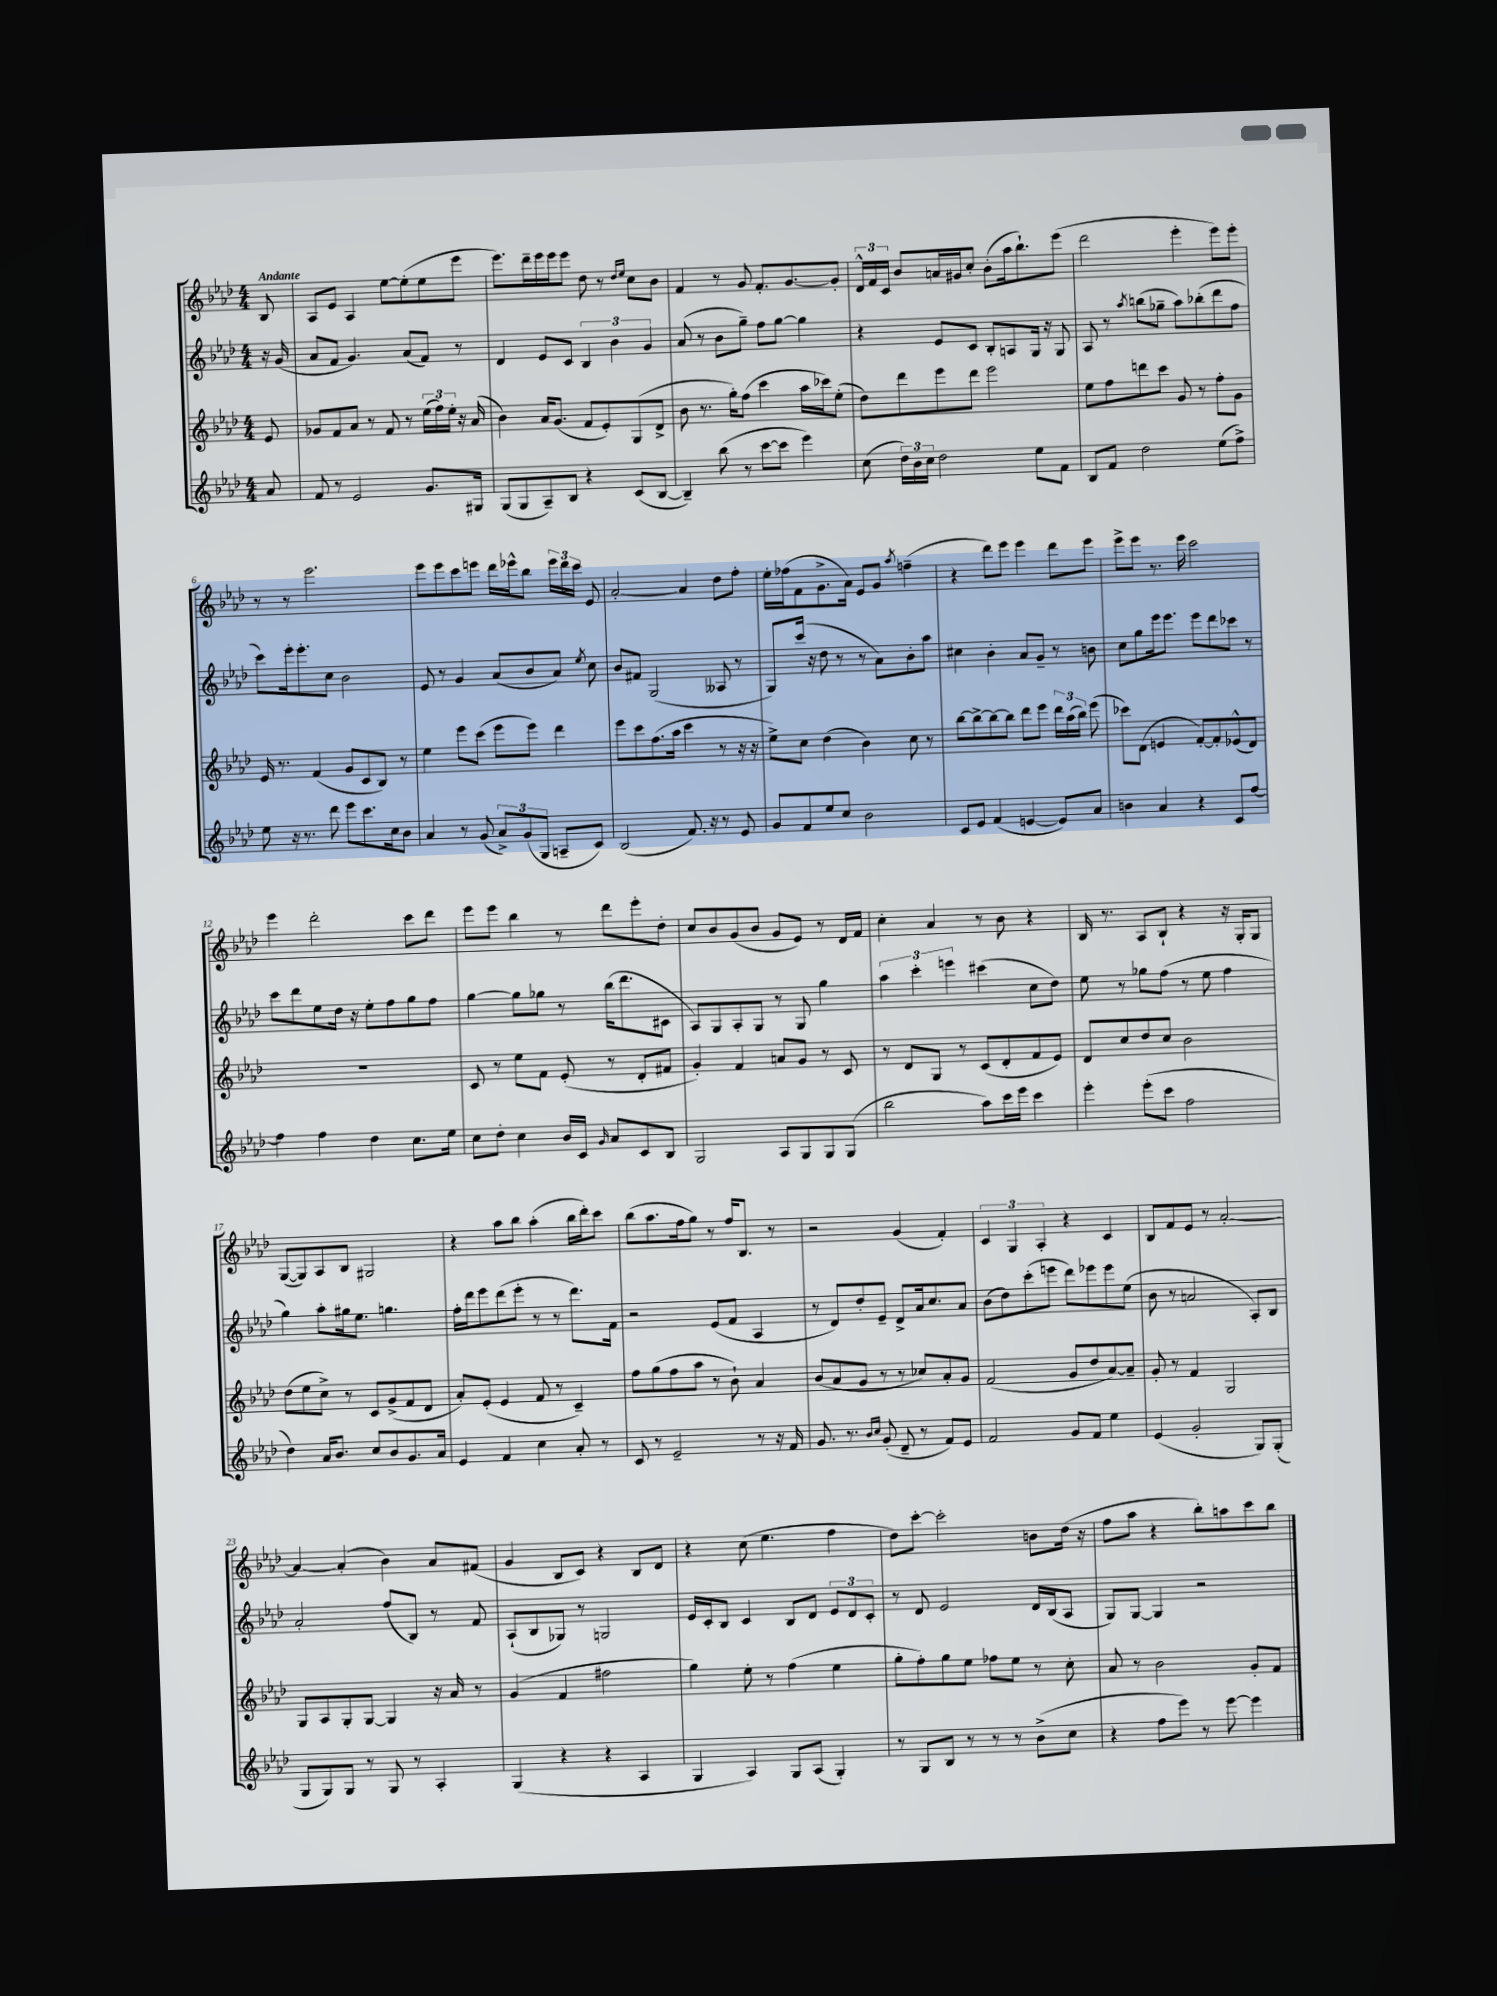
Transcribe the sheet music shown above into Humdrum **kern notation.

**kern	**kern	**kern	**kern
*staff4	*staff3	*staff2	*staff1
*clefG2	*clefG2	*clefG2	*clefG2
*k[b-e-a-d-]	*k[b-e-a-d-]	*k[b-e-a-d-]	*k[b-e-a-d-]
*M4/4	*M4/4	*M4/4	*M4/4
8a-	8e-	16r	8B-
.	.	(16g	.
=	=	=	=
8f	8g-	8a-	8A-
8r	8f	8f	8e-
2e-	8a-	4.g)	4A-
.	8r	.	.
.	8f	.	[8ee-
.	8r	(8a-	(8ee-']
8.g	(24ee-	8f)	8ee-
.	24ff)	.	.
.	24ee-'	.	.
.	16r	8r	8eee-
16G#	(16a-	.	.
=	=	=	=
(8G	4b-)	4d-	8.eee-)
8G	.	.	.
.	.	.	16ddd-~
8A-~)	16a-	8e-	16eee-
.	(8.g	.	16eee-
8B-	.	8c	8eee-
4r	8f	6B-	8dd-
.	8e-')	.	8r
.	.	6b-	.
.	.	.	16qqdd-
.	.	.	16qqee-
(8c	(8G	.	8cc
.	.	6g	.
[8B-	8d-^	.	8b-
=	=	=	=
4B-~])	8b-	(8a-	4f
.	8.r	8r	.
(8bb-	.	8b-	8r
.	16gg')	.	.
8r	(8ff	8gg~)	8g
[8ccc	4ccc	8ff	8.f'
8ccc]	.	[8gg	.
.	.	.	[8.g
4eee-)	16aa-	4gg]	.
.	16ccc-)	.	.
.	(8ee-'	.	8g']
=	=	=	=
(8cc	8dd-)	4r	24d-^^
.	.	.	24f
.	.	.	24c
24dd-)	8ddd-	.	8b-
24b-	.	.	.
24cc	.	.	.
2dd-	8eee-	8e-	16a
.	.	.	16g#
.	8ddd-	8c	8cc'
.	2eee-	8B-'	(8b-'
.	.	8A	16aa-
.	.	.	8.bb-`)
8ee-	.	16G	.
.	.	16r	.
8f	.	8G	(8eee-
=	=	=	=
8B-	8ee-	8A-	2ddd-
8f	8ff	8r	.
.	.	8qaa-	.
2dd-	8ddd	(8bb	.
.	8ccc	8gg-~	.
.	8g	8aa-)	4eee-'
.	8r	(8bb-'	.
(8ee-	8ff'	8ddd-	8eee-)
8ff^)	8g	8ff	8eee-'
=	=	=	=
8ee-	16e-	8ccc)	8r
.	8.r	.	.
16r	.	16eee-'	8r
8.r	.	8.eee-'	.
.	(4f	.	2.eee-
8ddd-	.	8cc	.
8eee-	8g	2b-	.
8.ccc	8c	.	.
.	8B-)	.	.
16cc	.	.	.
8b-	8r	.	.
=	=	=	=
4a-	4ee-	8e-	8eee-
.	.	8r	8eee-
8r	8eee-	4g	8ccc
(8g	(8ccc	.	8eee
12a-^)	8eee-	(8a-	16ddd-
.	.	.	16eee-^^
(12g	.	.	.
.	8eee-)	8b-	8bb-
12G	.	.	.
8A~	4ddd-	8a-)	24eee-
.	.	.	24ddd-
.	.	.	24ccc
.	.	8qee-	.
8c)	.	8cc	8e-
=	=	=	=
(2B-	8eee-	8b-	[2a-'
.	8ccc	8f#	.
.	(8.ff	(2G	.
.	16aa-	.	.
8.f)	4ccc	.	4a-]
16r	.	.	.
8r	8r	8A--	8dd-
8e-	16r	8r	8ff'
.	16r	.	.
=	=	=	=
8g	8ee-^)	8G)	16ee-'
.	.	.	(16ff-
8f	8cc	(16ccc	8f
.	.	16r	.
8ee-	(4dd-	8dd-	8.g^
8cc	.	8r	.
.	.	.	16a-)
2b-	4b-)	8r	8e-
.	.	8a-)	8g
.	.	.	8qaa-
.	8cc	8b-'	(4ff~
.	8r	8aa-	.
=	=	=	=
8c	[8bb-	4cc#	4r
8e-	8bb-^_	.	.
(4f	8bb-_	4b-'	8ddd-)
.	8bb-]	.	8eee-
[4e	8ddd-	8a-	4eee-
.	8eee-	8g~	.
8e])	24ddd-	8r	8ddd-
.	(24aa-	.	.
.	24bb-)	.	.
8a-	(8eee-	8b	8eee-
=	=	=	=
4b	8ccc-)	8cc	8eee-^
.	(8d-	8gg	8eee-
4a-	4e	16eee-	8.r
.	.	8.eee-	.
.	.	.	16eee-
4r	[8f')	8eee-	2ccc
.	8f']	8ddd-	.
8c	(8e-^^	8ccc-	.
[8ff	8d-)	8r	.
=	=	=	=
4ff]	1r	8ccc	4eee-
.	.	8ddd-	.
4ff	.	8ee-	2ddd-'
.	.	16dd-	.
.	.	16r	.
4dd-	.	8ee-'	.
.	.	8ff	.
8.cc	.	8gg	8ccc
.	.	8ff	8ddd-
16ee-	.	.	.
=	=	=	=
8cc	8c	[4gg	8eee-
8dd-'	8r	.	8eee-
4cc	8ee-	8gg]	4bb-
.	8f	8gg-	.
16b-	(8e-'	8r	8r
16c	.	.	.
16qqg	.	.	.
8a-	8r	(16bb-	8ddd-
.	.	8.ddd-	.
8c	8d-'	.	8eee-'
8B-	8f#	8c#	8dd-'
=	=	=	=
2G	4g')	8A-)	8cc
.	.	8G	8b-
.	4f	8A-'	(8g
.	.	8G	8b-
8A-	8a	8r	8g
8G	8g	8G	8e-)
8G	8r	4gg	8r
(8G	8c	.	16d-
.	.	.	16f
=	=	=	=
2bb-	8r	6aa-	4cc'
.	8d-	.	.
.	.	6ccc'	.
.	8G	.	4a-
.	.	6eee	.
.	8r	.	.
8aa-)	(8c	(4ccc#	8r
16ccc	8d-'	.	8b-
16eee-	.	.	.
4ccc	8f	8cc	4r
.	8e-)	8dd-)	.
=	=	=	=
4eee-'	8d-	8ee-	16B-
.	.	.	8.r
.	8cc	8r	.
(8eee-'	8dd-	8gg-	8A-
8ccc	8cc	(8ff	8B-`
2ff	2b-	8r	4r
.	.	8ee-	.
.	.	4ff	16r
.	.	.	16G'
.	.	.	8G
=	=	=	=
4dd-)	(8dd-	4gg)	([8G
.	8ee-	.	8G])
16a-	8cc^)	8aa-'	8A-
8.b-	.	.	.
.	8r	16gg#	8B-
.	.	8.ee-	.
8cc	8c	.	2G#
8b-	(8g^	4.gg	.
8.g	8f	.	.
.	8d-	.	.
16a-	.	.	.
=	=	=	=
4e-	8a-')	16ff'	4r
.	.	16ddd-	.
.	(8e-'	8eee-	.
4f	4e-	(8ddd-	8aa-
.	.	8eee-'	8bb-
4cc	8f	8r	(4aa-'
.	8r	8r	.
8a-'	4c~)	8.ddd-)	16bb-
.	.	.	16ddd-')
8r	.	.	8ccc
.	.	16f	.
=	=	=	=
8c	8ff	2r	(8bb-
8r	(8gg	.	8.aa-
2e-~	8ff	.	.
.	.	.	16ff
.	8aa-	.	8gg)
.	8r	(8e-	8r
.	8b-`)	8f	16ff
.	.	.	8.B-
8r	4a-	4A-	.
16r	.	.	8r
16f	.	.	.
=	=	=	=
8.g	(8b-	8r	2r
.	8a-	8d-)	.
8.r	.	.	.
.	8g	8dd-'	.
16qqb-	.	.	.
16qqcc	.	.	.
(8g'	8r	8e-~	.
8d-~	8r	8d-^	(4g
8r	8cc-)	16a-	.
.	.	8.cc	.
8f)	8a-'	.	4f')
8e-	8g	8a-	.
=	=	=	=
2f	(2f	(8b-	6c
.	.	8dd-)	.
.	.	.	6G
.	.	(8ccc'	.
.	.	.	6A-'
.	.	8eee	.
8g	8g	8ddd-)	4r
8f	8dd-	8eee-	.
4ee-	[8a-)	8eee-	4c
.	8a-~]	(8ee-	.
=	=	=	=
(4e-	8g'	8b-	8B-
.	8r	8r	8f
2g'	4f	2a	8e-
.	.	.	8r
.	2G	.	[2a-'
8G)	.	8A-')	.
(8G'	.	8B-	.
=	=	=	=
8G	8G	2a-'	4a-_
8G)	8A-	.	.
8G	8G'	.	(4a-']
8r	[8G	.	.
8G	4G]	(8ff	4b-)
8r	.	8B-)	.
4A-'	16r	8r	8a-
.	16a-	.	.
.	8r	8f	(8f#
=	=	=	=
(4G	(4g	(8A-`	4g
.	.	8B-	.
4r	4f	8G-)	8B-
.	.	8r	8c)
4r	2ff#	2G	4r
4A-	.	.	8B-
.	.	.	8d-
=	=	=	=
4G	4gg)	16e-	4r
.	.	16c'	.
.	.	8B-	.
4A-)	8ee-'	4c	(8cc
.	8r	.	4.ee-
8G	(4ff	8B-	.
(8A-	.	8d-	.
4G')	4ee-	12e-	4ff
.	.	12d-	.
.	.	12c'	.
=	=	=	=
8r	8gg'	8r	8dd-)
8G	8ff')	8d-	[8ccc'
8B-	8gg	2e-	2ccc']
8r	8ee-	.	.
8r	8ff-	.	.
8r	8ee-	.	.
(8b-^	8r	16d-	8b
.	.	(16B-	.
8cc	8cc'	8A-	(16dd-
.	.	.	16r
=	=	=	=
4r	8a-	8G)	8ff
.	8r	[8G	8aa-
8ff	2b-	4G]	4r
8eee-)	.	.	.
8r	.	2r	8bb-')
[8eee-	.	.	8aa
4eee-]	8g'	.	8ccc
.	8f	.	8bb-
==	==	==	==
*-	*-	*-	*-
